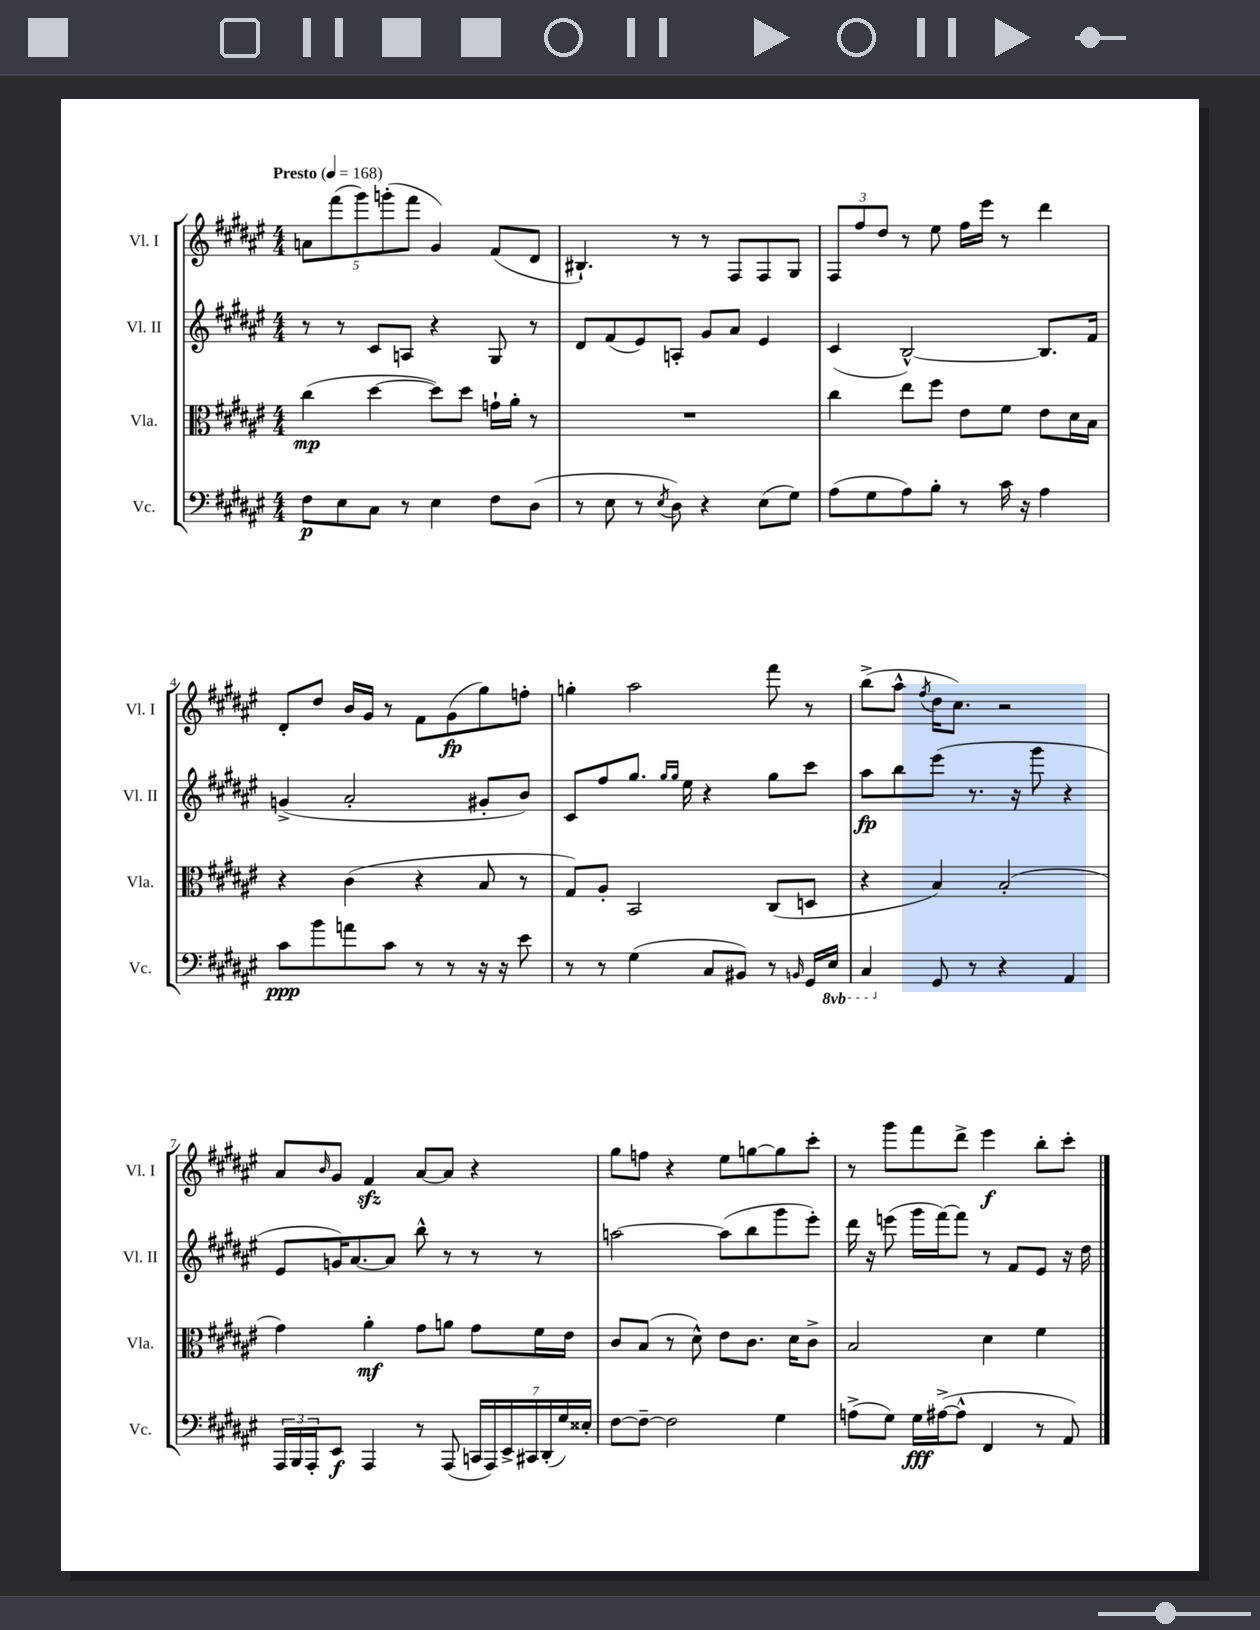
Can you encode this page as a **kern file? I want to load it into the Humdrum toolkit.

**kern	**kern	**kern	**kern
*staff4	*staff3	*staff2	*staff1
*clefF4	*clefC3	*clefG2	*clefG2
*k[f#c#g#d#a#e#]	*k[f#c#g#d#a#e#]	*k[f#c#g#d#a#e#]	*k[f#c#g#d#a#e#]
*M4/4	*M4/4	*M4/4	*M4/4
*MM168	*MM168	*MM168	*MM168
8F#	(4cc#	8r	10a
.	.	.	(10fff#
8E#	.	8r	.
.	.	.	10ggg#)
8C#	[4dd#	8c#	.
.	.	.	(10ggg'
8r	.	8A	.
.	.	.	10fff#
4E#	8dd#])	4r	4g#)
.	8dd#	.	.
8F#	16g`	8G#	(8f#
.	16a#'	.	.
(8D#	8r	8r	8d#
=	=	=	=
8r	1r	8d#	4.B#`)
8E#	.	(8f#	.
8r	.	8e#)	.
8qE#	.	.	.
8D#)	.	8A'	8r
4r	.	8g#	8r
.	.	8a#	8F#
(8E#	.	4e#	8F#
8G#)	.	.	8G#
=	=	=	=
(8A#	4cc#	(4c#	12F#
.	.	.	12ff#
8G#	.	.	.
.	.	.	12dd#
8A#)	8ee#	[2B^^)	8r
8B'	8ff#	.	8ee#
8r	8e#	.	16ff#
.	.	.	16eee#
16c#	8f#	.	8r
16r	.	.	.
4A#	8e#	8.B]	4ddd#
.	16d#	.	.
.	16B	16f#	.
=	=	=	=
8c#	4r	(4g^	8d#'
8b	.	.	8dd#
8a	(4c#	2a#'	16b
.	.	.	16g#
8c#	.	.	8r
8r	4r	.	8f#
8r	.	.	(8g#
16r	8B	8g#'	8gg#)
16r	.	.	.
8e#	8r	8b)	8ff'
=	=	=	=
8r	8G#)	8c#	4gg'
8r	8A#'	8ff#	.
(4G#	2BB	8.gg#	2aa#
.	.	16qqgg#	.
.	.	16qqgg#	.
.	.	16ee#	.
8C#	.	4r	.
8BB#)	.	.	.
8r	(8C#	8gg#	8fff#
16qqBB	.	.	.
16GG#	8D	8ccc#	8r
16EE#	.	.	.
=	=	=	=
4CC#	4r	8aa#	(8bb^
.	.	8bb	8aa#^^
.	.	.	8qff#
8GG#	4B)	(8eee#	16dd#
.	.	.	8.cc#)
8r	.	8.r	.
4r	(2B'	.	2r
.	.	16r	.
.	.	8ggg#	.
4AA#	.	4r	.
=	=	=	=
24AAA#	4g#)	8e#	8a#
24BBB	.	.	.
24AAA#'	.	.	.
.	.	.	16qqb
8EE#	.	16g)	8g#
.	.	[8.a#	.
4AAA#	4a#'	.	4f#
.	.	8a#]	.
8r	8g#	8bb^^	[8a#
(8AAA#	8a	8r	8a#]
28CC	8g#	8r	4r
28AAA#)	.	.	.
28EE#^	.	.	.
28CC#	.	.	.
.	16f#	8r	.
(28DD#'	.	.	.
28G#)	.	.	.
.	16e#	.	.
28E##'	.	.	.
=	=	=	=
[8F#	8c#	[2aa	8gg#
8F#~_	(8B	.	8ff
2F#]	8r	.	4r
.	8d#^^)	.	.
.	8e#	(8aa]	8ee#
.	8.c#	8bb	[8gg
4G#	.	8ggg#	8gg]
.	16d#	.	.
.	8c#^	8eee#')	8ccc#'
=	=	=	=
(8A^	2B	16ddd#	8r
.	.	16r	.
8G#)	.	(8eee	8ggg#
16G#	.	16ggg#	8fff#
([16A#^	.	[16fff#)	.
8A#^^]	.	8fff#]	8ddd#^
4FF#	4d#	8r	4eee#
.	.	8f#	.
8r	4f#	8e#	8bb'
8AA#)	.	16r	8ccc#'
.	.	16dd#	.
==	==	==	==
*-	*-	*-	*-
